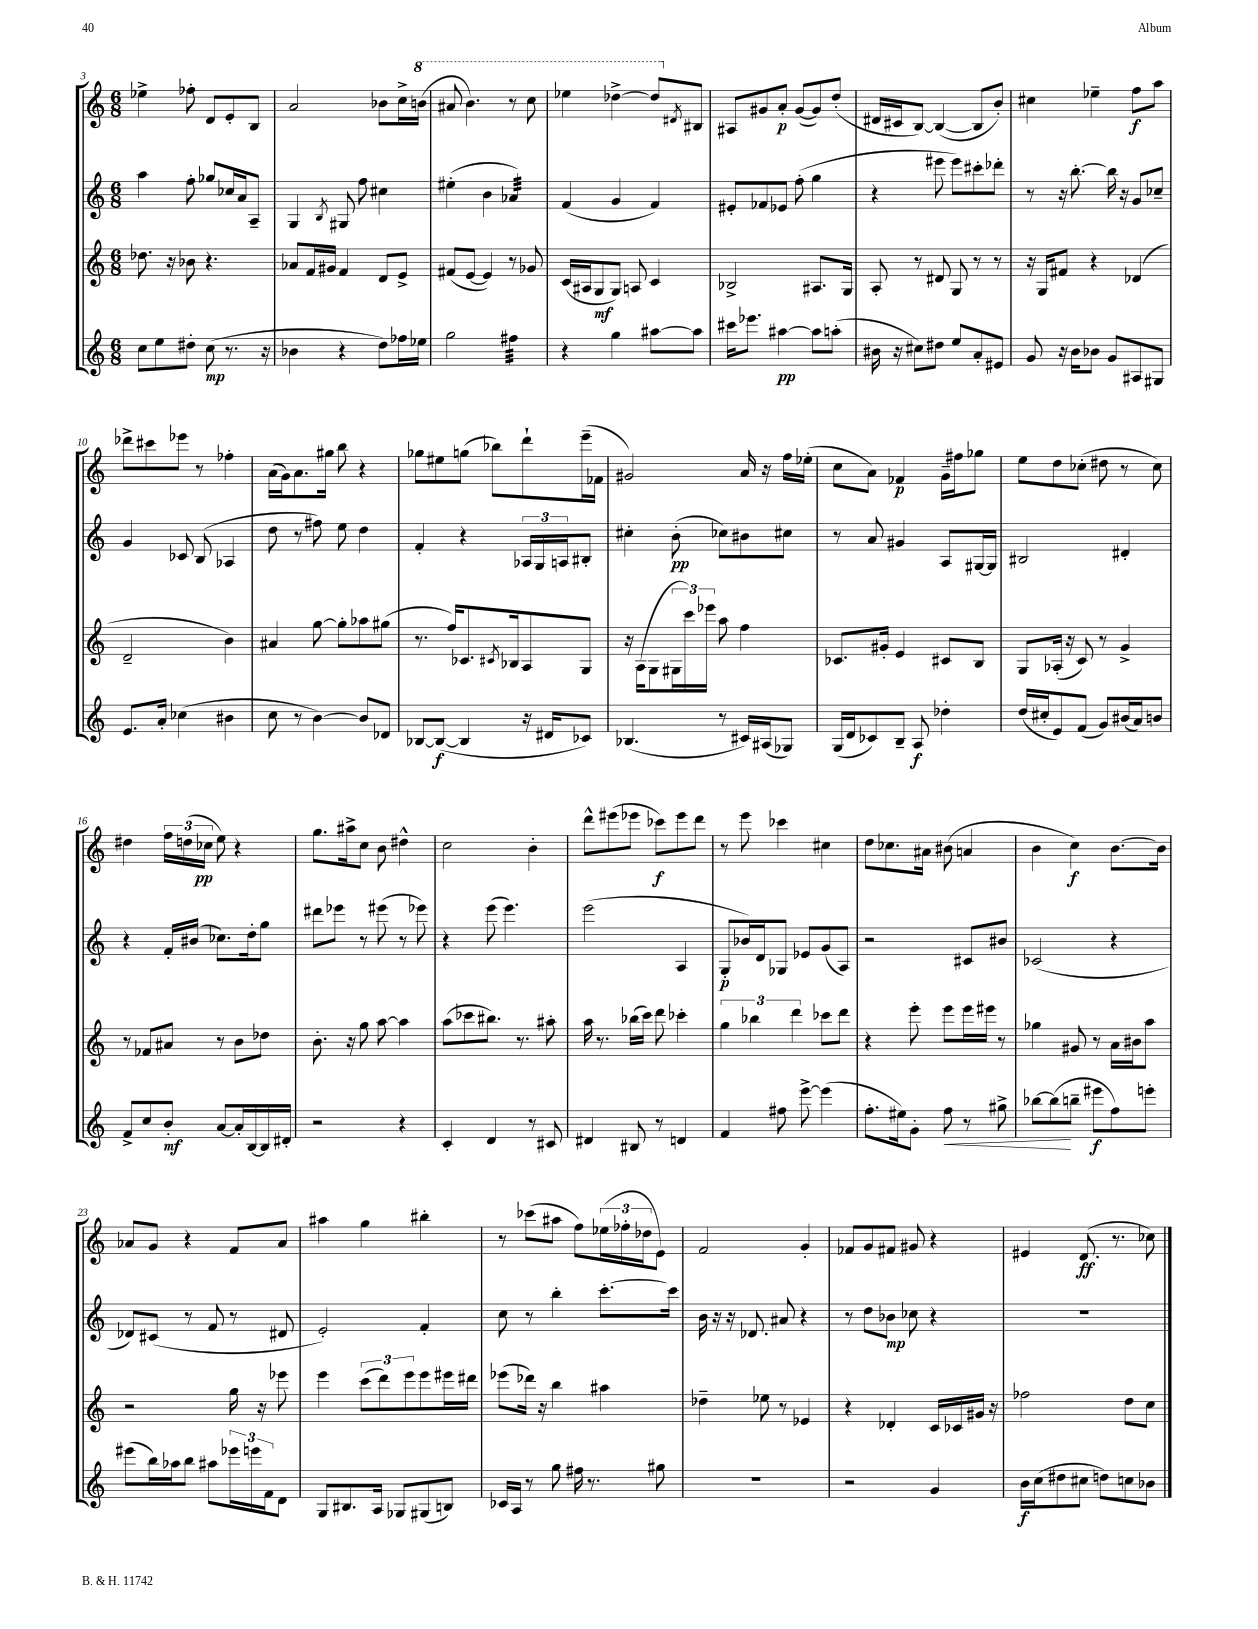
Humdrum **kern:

**kern	**kern	**kern	**kern
*staff4	*staff3	*staff2	*staff1
*clefG2	*clefG2	*clefG2	*clefG2
*k[]	*k[]	*k[]	*k[]
*M6/8	*M6/8	*M6/8	*M6/8
8cc\L	8.dd-\	4aa\	4ee-^\
8ee\	.	.	.
.	16r	.	.
8dd#'\J	8b-\	8ff'\	8ff-'\
(8cc\	4.r	8gg-/L	8d/L
8.r	.	16cc-/L	8e'/
.	.	16a/J	.
.	.	8A~/J	8B/J
16r	.	.	.
=	=	=	=
4b-\	8a-/L	4G/	2a/
.	16f/L	.	.
.	16g#/JJ	.	.
.	.	8qB/	.
4r	4f/	8G#/	.
.	.	8ff\	.
8dd\L)	8d/L	4cc#\	8b-\L
16ff-\L	8e^/J	.	16cc^\L
16ee-\JJ	.	.	(16bb\JJ
=	=	=	=
2gg\	(8f#/L	(4ee#'\	8aa#/
.	[8e/J	.	4.bb\)
.	4e/])	4b\	.
4ff#\	8r	4a-/)	8r
.	8g-/	.	8ccc\
=	=	=	=
4r	(16c/LL	(4f/	4eee-\
.	16A#/J	.	.
.	8G/	.	.
4gg\	8G/J)	4g/	[4ddd-^\
.	8A/	.	.
[8aa#\L	4c/	4f/)	8ddd-/]L
.	.	.	8qd#/
8aa#\]J	.	.	8B#/J
=	=	=	=
16ccc#\LK	2B-^/	8e#'/L	8A#/L
8.eee-\J	.	.	.
.	.	8f-/	8g#/
[4aa#\	.	8e-/J	8a'/J
.	.	(8ff'\	([8g#/L
8aa#\]L	8.A#/L	4gg\	8g#/])
(8aa'\J	.	.	(8dd'/J
.	16G/Jk	.	.
=	=	=	=
16b#\	8A'/	4r	16d#/LL
16r	.	.	16c#/J
8cc#\L)	8r	.	[8B/J)
8dd#\J	8d#/	8eee#\	(4B/_
8ee/L	8G/	8eee#\L)	.
8a'/	8r	8ccc#'\	8B/]L
8e#/J	8r	8ddd-'\J	8b'/J)
=	=	=	=
8g/	16r	8r	4cc#\
.	16G/LK	.	.
16r	8f#/J	16r	.
16b\LK	.	[8.bb'\	.
8b-\J	4r	.	4ee-~\
8g/L	.	16bb\]	.
.	.	16r	.
8A#/	(4d-/	8g/L	8ff\L
8G#/J	.	8cc-~/J	8aa\J
=	=	=	=
8.e/L	2d~/	4g/	8ddd-^\L
.	.	.	8ccc#\
16a'/Jk	.	.	.
(4cc-\	.	8c-/	8eee-\J
.	.	(8B/	8r
4b#\	4b\)	4A-/	4ff-'\
=	=	=	=
8cc\	4a#/	8dd\	(16a\LL
.	.	.	16g\J)
8r	.	8r	8.a\
[4b\)	[8gg\	8ff#\)	.
.	.	.	16gg#\Jk
.	8gg'\]L	8ee\	8bb\
8b/]L	8aa-\	4dd\	4r
8d-/J	(8gg#\J	.	.
=	=	=	=
[8B-/L	8.r	4f'/	8gg-\L
(8B-/_J	.	.	8ee#\
.	16ff/LK)	.	.
4B-/]	8.c-/	4r	(8gg\J
.	.	.	8bb-\L)
.	8qc#/	.	.
.	16B-/k	.	.
16r	8A/	24A-/LL	8ddd`\
.	.	24G/	.
16d#/LK	.	.	.
.	.	24A/J	.
8c-/J)	8G/J	8B#'/J	(16eee~\L
.	.	.	16f-\JJ
=	=	=	=
(4.B-/	16r	4cc#'\	2g#/)
.	(16A\LK	.	.
.	8G\	.	.
.	24G#\L	(8b'\	.
.	24ccc\)	.	.
.	24eee-\JJ	.	.
8r	8aa\	8cc-\L)	.
16c#/LL)	4ff\	8b#\	16a/
(16A#/J	.	.	16r
8G-/J)	.	8cc#\J	16ff\LL
.	.	.	(16ee-'\JJ
=	=	=	=
(16G/LL	8.c-/L	8r	8cc\L
16d/J	.	.	.
8c-/)	.	8a/	8a\J)
.	16g#'/Jk	.	.
8B~/J	4e/	4g#/	4f-/
8A/	.	.	.
4dd-'\	8c#/L	8A/L	16g~\LL
.	.	.	16ff#\J
.	8B/J	[16G#/L	8gg-\J
.	.	16G#/]JJ	.
=	=	=	=
(16dd/LL	8G/L	2B#/	8ee\L
16cc#'/J	.	.	.
8e/)	(16A-'/Jk	.	8dd\
.	16r	.	.
(8f/J	8c/)	.	(8cc-'\J
8g/L)	8r	.	8dd#\
(16b#/L	4g^/	4d#'/	8r
16a/J)	.	.	.
8b/J	.	.	8cc-\)
=	=	=	=
8f^/L	8r	4r	4dd#\
8cc/	8f-/L	.	.
8b'/J	8a#/J	16f'/LL	24ff\LL
.	.	.	(24dd\
.	.	(16b#/JJ	.
.	.	.	24cc-\JJ
[8a/L	8r	8.cc-\L)	8ee\)
16a'/]L	8b\L	.	4r
[16B/	.	16dd'\k	.
16B/]	8dd-\J	8gg\J	.
16d#'/JJ	.	.	.
=	=	=	=
2r	8.b'\	8ddd#\L	8.gg\L
.	.	8eee-\J	.
.	16r	.	16aa#^\k
.	8gg\	8r	8cc\J
.	[8aa\	(8eee#\	8b\
4r	4aa\]	8r	4dd#^^\
.	.	8eee-\)	.
=	=	=	=
4c'/	(8aa\L	4r	2cc\
.	8ccc-\	.	.
4d/	8.bb#\J)	(8eee\	.
.	.	4.eee\)	.
.	8.r	.	.
8r	.	.	4b'\
8c#/	8aa#'\	.	.
=	=	=	=
4d#/	16aa\	(2eee\	8ddd^^\L
.	8.r	.	.
.	.	.	(8eee#\
8B#/	(16bb-\LL	.	8eee-\J
.	16ccc\JJ)	.	.
8r	8ddd\	.	8ccc-\L)
4d/	4ccc-'\	4A/	8eee-\
.	.	.	8ddd\J
=	=	=	=
4f/	6gg\	8G'/L	8r
.	.	16b-/L)	8eee\
.	6bb-\	.	.
.	.	16d/J	.
8ff#\	.	8G-/J	4ccc-\
.	6ddd\	.	.
[8eee^\	.	8e-/L	.
(4eee\]	8ccc-\L	(8g/	4cc#\
.	8ddd\J	8A/J)	.
=	=	=	=
8.ff'\L	4r	2r	8dd\L
.	.	.	8.cc-\
16ee#\k)	.	.	.
8g'\J	8eee'\	.	.
.	.	.	16a#\Jk
8ff\	8eee\L	.	(8b#\
8r	16eee\L	8c#/L	4a/
.	16eee#\JJ	.	.
8gg#^\	8r	8b#/J	.
=	=	=	=
[8bb-\L	4gg-\	(2c-/	4b\
(8bb-\]	.	.	.
8bb~\J	8g#/	.	4cc\)
8eee#\L	8r	.	.
8ff\)	16a\LL	4r	[8.b\L
.	16b#\J	.	.
8eee'\J	8aa\J	.	.
.	.	.	16b\]Jk
=	=	=	=
(8eee#\L	2r	8d-/L)	8a-/L
16bb\L)	.	(8c#/J	8g/J
16aa-\J	.	.	.
8bb\J	.	8r	4r
8aa#\L	.	8f/	.
24eee-\L	16gg\	8r	8f/L
24eee\	.	.	.
.	16r	.	.
24f\J	.	.	.
8d\J	8eee-\	8d#/	8a-/J
=	=	=	=
8G/L	4eee\	2e'/)	4aa#\
8.B#/	.	.	.
.	(12ccc\L	.	4gg\
16A/Jk	.	.	.
.	12ddd\)	.	.
8G-/L	.	.	.
.	12eee\	.	.
(8G#/	8eee\	4f'/	4bb#'\
8B/J)	16eee#\L	.	.
.	16ddd#\JJ	.	.
=	=	=	=
16c-/LL	(8eee-\L	8cc\	8r
16A/JJ	.	.	.
8r	16ddd-\Jk)	8r	(8ccc-\L
.	16r	.	.
8gg\	4bb\	4bb'\	8aa#\J
16ff#\	.	.	8ff\L)
8.r	.	.	.
.	4aa#\	[8.ccc'\L	(24ee-\L
.	.	.	24ff-'\
.	.	.	24dd-\J
8gg#\	.	.	8e\J)
.	.	16ccc\]Jk	.
=	=	=	=
2.r	4dd-~\	16b\	2f/
.	.	16r	.
.	.	16r	.
.	.	8.d-/	.
.	8ee-\	.	.
.	8r	8a#/	.
.	4e-/	4r	4g'/
=	=	=	=
2r	4r	8r	8f-/L
.	.	8dd\L	8g/
.	4d-'/	8b-\J	8f#/J
.	.	8cc-\	8g#/
4g/	16c/LL	4r	4r
.	16c-/	.	.
.	16g#/JJ	.	.
.	16r	.	.
=	=	=	=
16b\LL	2ff-\	2.r	4e#/
(16cc\J	.	.	.
8dd#\	.	.	.
8cc#\J	.	.	(8.d/
8dd\L)	.	.	.
.	.	.	8.r
8cc\	8dd\L	.	.
8b-\J	8cc\J	.	8cc-\)
==	==	==	==
*-	*-	*-	*-
